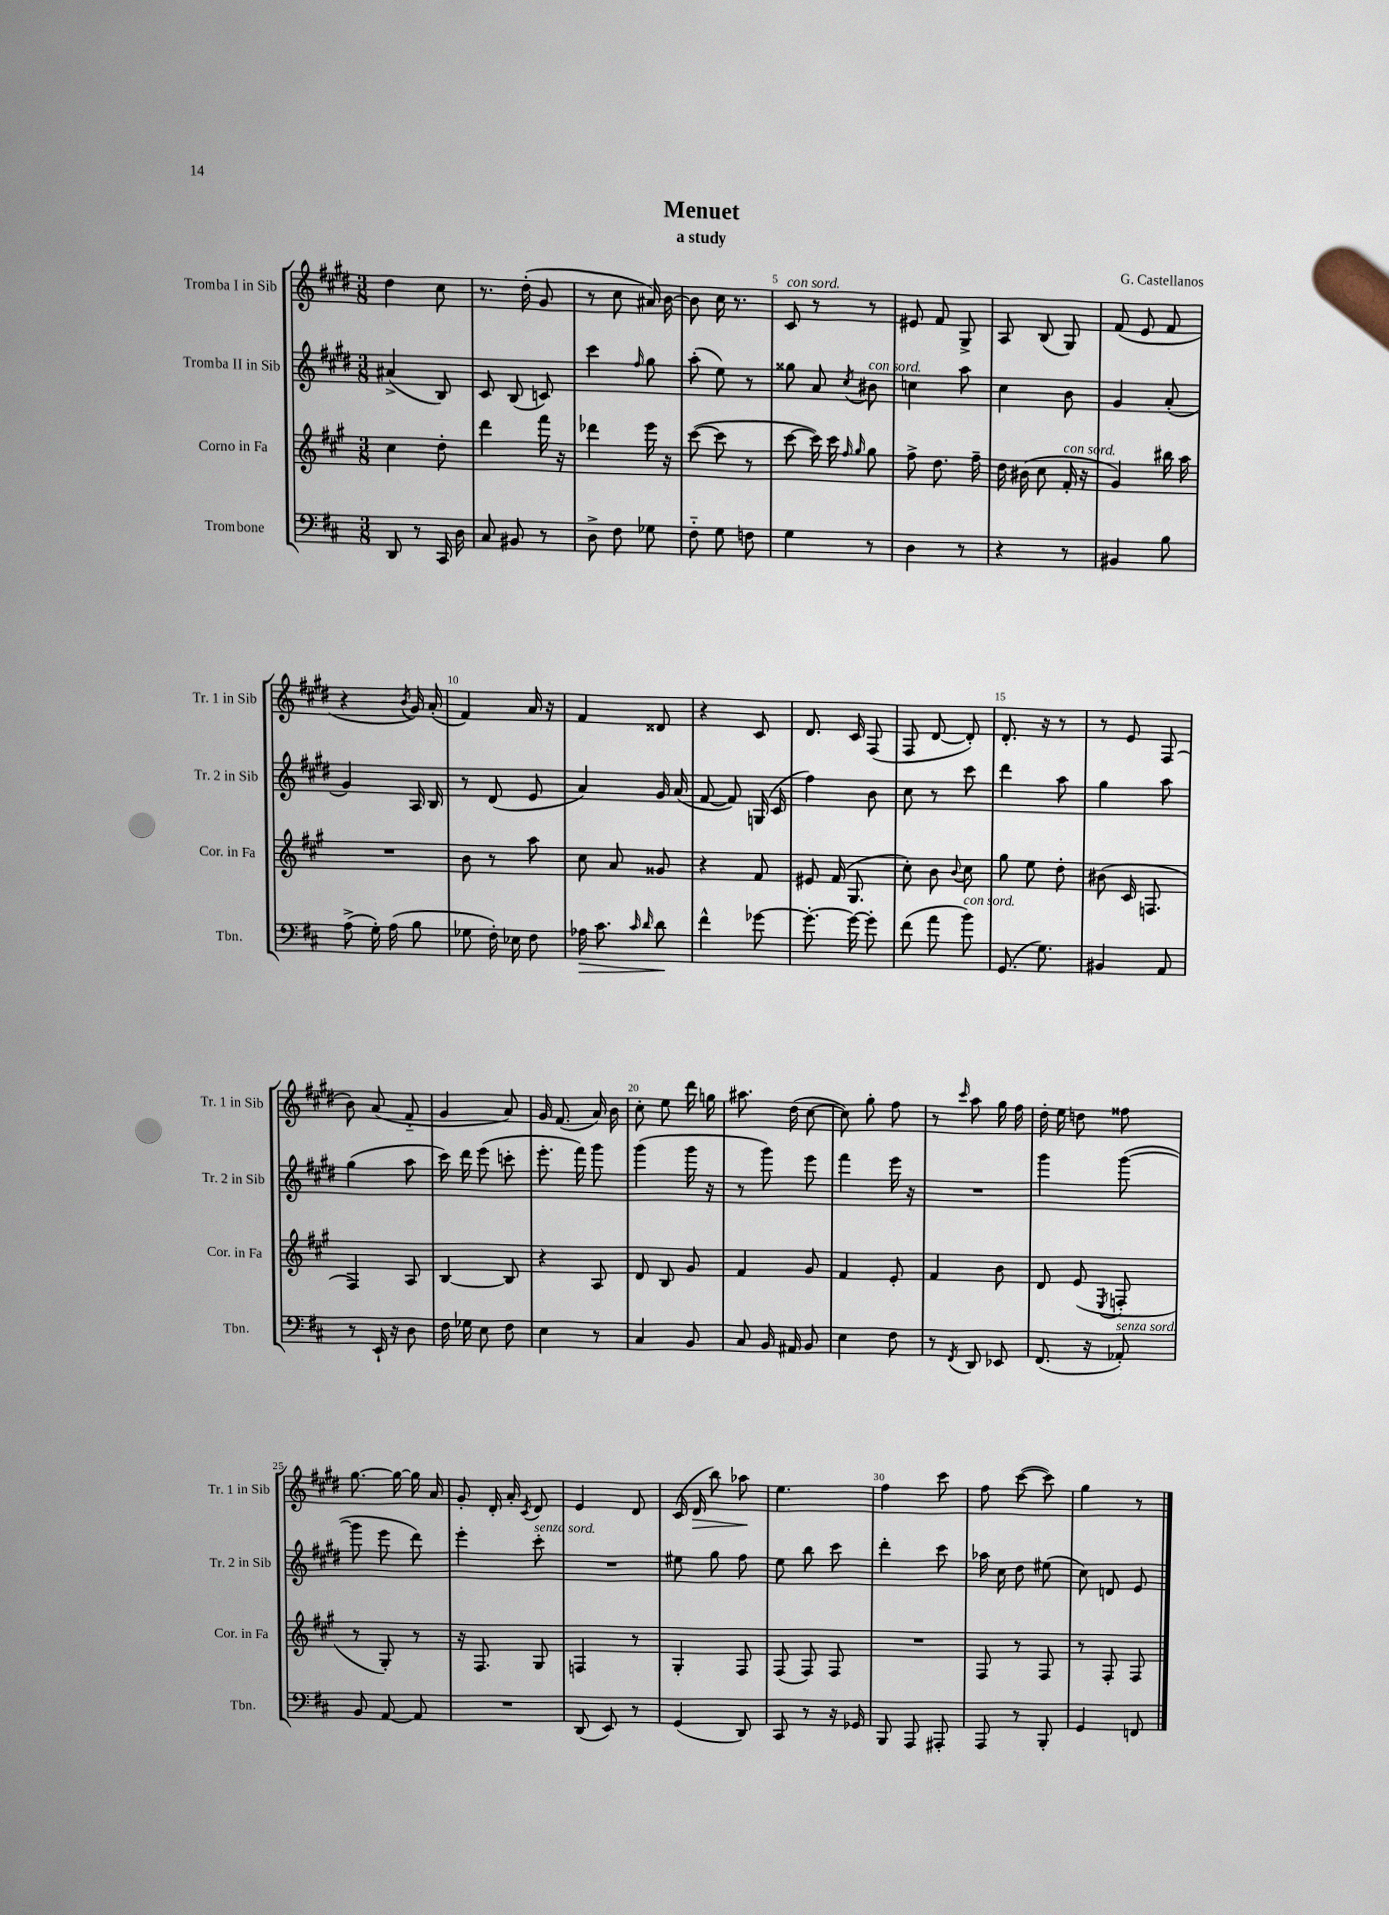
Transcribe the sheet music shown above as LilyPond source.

\header { title = "Menuet" composer = "G. Castellanos" subtitle = "a study" }
<<
\new StaffGroup <<
\new Staff = "s0" \with { instrumentName = "Tromba I in Sib" shortInstrumentName = "Tr. 1 in Sib" } {
    \clef treble \key e \major \numericTimeSignature \time 3/8
    \autoBeamOff dis''4 cis''8 |
    r8. dis''16-.( gis'8 |
    r8 cis''8 ais'16) b'16~ |
    b'8 cis''16 r8. |
    cis'8^\markup { \italic "con sord." } r8 r8 |
    eis'8 fis'8 gis8-> |
    a8 b8( gis8) |
    fis'8( e'8 fis'8 |
    r4 \acciaccatura { b'8 } gis'16) a'16-.( |
    fis'4) a'16 r16 |
    fis'4 disis'8 |
    r4 cis'8 |
    dis'8. cis'16 fis8( |
    fis8 dis'8~ dis'8-.) |
    dis'8.-. r16 r8 |
    r8 e'8 fis8( |
    b'8) a'8( fis'8-_ |
    gis'4 a'8) |
    gis'16 fis'8.( a'16) b'16 |
    cis''8-. e''8 dis'''16 g''16 |
    ais''8. dis''16( cis''8~ |
    cis''8) gis''8-. fis''8 |
    r8 \grace { cis'''16 } a''8 gis''16 fis''16 |
    dis''16-. e''16 d''8 fisis''8 |
    gis''8.~ gis''16~ gis''16 a'16 |
    gis'8-. dis'16-. a'16-. \acciaccatura { cis'8 } dis'8 |
    e'4 dis'8 |
    cis'16( dis'16\> b''8) aes''8\! |
    e''4. |
    fis''4 cis'''8 |
    fis''8 cis'''8~( cis'''8) |
    gis''4 r8 \bar "|." |
}
\new Staff = "s1" \with { instrumentName = "Tromba II in Sib" shortInstrumentName = "Tr. 2 in Sib" } {
    \clef treble \key e \major \numericTimeSignature \time 3/8
    \autoBeamOff ais'4->( b8) |
    cis'8 b8( c'8) |
    cis'''4 \grace { fis''16 } gis''8 |
    a''8-.( e''8) r8 |
    gisis''8 a'8 \acciaccatura { cis''8 } bis'8^\markup { \italic "con sord." } |
    c''4 a''8 |
    cis''4 b'8 |
    gis'4 a'8-.( |
    gis'4) a16 b16 |
    r8 dis'8( e'8 |
    a'4) gis'16 a'16( |
    fis'8~ fis'8) g16( cis'16 |
    fis''4) b'8 |
    cis''8 r8 cis'''8 |
    dis'''4 a''8 |
    gis''4 a''8 |
    gis''4( a''8 |
    cis'''16) dis'''16 e'''8( c'''8-. |
    e'''8.-. fis'''16) gis'''8 |
    gis'''4( gis'''16 r16 |
    r8 gis'''8) e'''8 |
    fis'''4 e'''16 r16 |
    R4. |
    gis'''4 gis'''8~( |
    gis'''8 e'''8 dis'''8) |
    e'''4-. cis'''8-.^\markup { \italic "senza sord." } |
    R4. |
    eis''8 gis''8 fis''8 |
    e''8 b''8 cis'''8 |
    dis'''4-. cis'''8 |
    aes''16 cis''16 dis''8 eis''8( |
    cis''8) d'8 e'8 \bar "|." |
}
\new Staff = "s2" \with { instrumentName = "Corno in Fa" shortInstrumentName = "Cor. in Fa" } {
    \clef treble \key a \major \numericTimeSignature \time 3/8
    \autoBeamOff cis''4 d''8-. |
    d'''4 fis'''16 r16 |
    des'''4 e'''16 r16 |
    cis'''8~( cis'''8 r8 |
    cis'''8~ cis'''16) cis'''16 \grace { fis''16 gis''16 } gis''8 |
    fis''8-> d''8. fis''16-- |
    d''16 bis'16( cis''8 fis'16-.^\markup { \italic "con sord." } r16 |
    gis'4) bis''16 a''16 |
    R4. |
    b'8 r8 a''8 |
    cis''8 a'8 gisis'8 |
    r4 fis'8 |
    eis'8 fis'16( gis8. |
    cis''8-.) b'8 \appoggiatura { b'8 } cis''8 |
    gis''8 e''8 d''8-. |
    bis'8( cis'16 f8. |
    fis4) a8 |
    b4~ b8 |
    r4 a8 |
    d'8 b8 gis'8 |
    fis'4 gis'8 |
    fis'4 e'8-. |
    fis'4 b'8 |
    d'8 e'8( \acciaccatura { e8 } f8-. |
    r8 gis8-.) r8 |
    r16 fis8. gis8 |
    f4 r8 |
    gis4-. fis8 |
    fis8( fis8) fis8 |
    R4. |
    fis8 r8 fis8 |
    r8 fis8-. fis8 \bar "|." |
}
\new Staff = "s3" \with { instrumentName = "Trombone" shortInstrumentName = "Tbn." } {
    \clef bass \key d \major \numericTimeSignature \time 3/8
    \autoBeamOff d,8 r8 cis,16 d16 |
    cis8 bis,8 r8 |
    d8-> fis8 ges8 |
    fis8-_ g8 f8 |
    g4 r8 |
    d4 r8 |
    r4 r8 |
    bis,4 b8 |
    a8->( g16-.) a16( b8 |
    ges8 fis16-.) ees16 fis8 |
    aes16\> cis'8. \grace { cis'16 d'16 } d'8\! |
    fis'4-^ ges'8~ |
    ges'8.~-. ges'16~ ges'8-. |
    fis'8( a'8 b'8^\markup { \italic "con sord." }) |
    g,8.( g8.) |
    bis,4 a,8 |
    r8 e,16-! r16 d8 |
    fis16 ges16 e8 fis8 |
    e4 r8 |
    cis4 b,8 |
    cis8 b,16 ais,16 b,8 |
    e4 fis8 |
    r8 \acciaccatura { fis,8 } d,8 ees,8 |
    fis,8.( r16 aes,8-.^\markup { \italic "senza sord." }) |
    b,8 a,8~ a,8 |
    R4. |
    d,8( e,8) r8 |
    g,4( d,8) |
    cis,8 r8 r16 ges,16 |
    b,,8 a,,8 ais,,8-. |
    a,,8 r8 b,,8-. |
    g,4 f,8 \bar "|." |
}
>>
>>
\layout { \context { \Score \override BarNumber.break-visibility = ##(#f #t #t) barNumberVisibility = #(every-nth-bar-number-visible 5) } }
